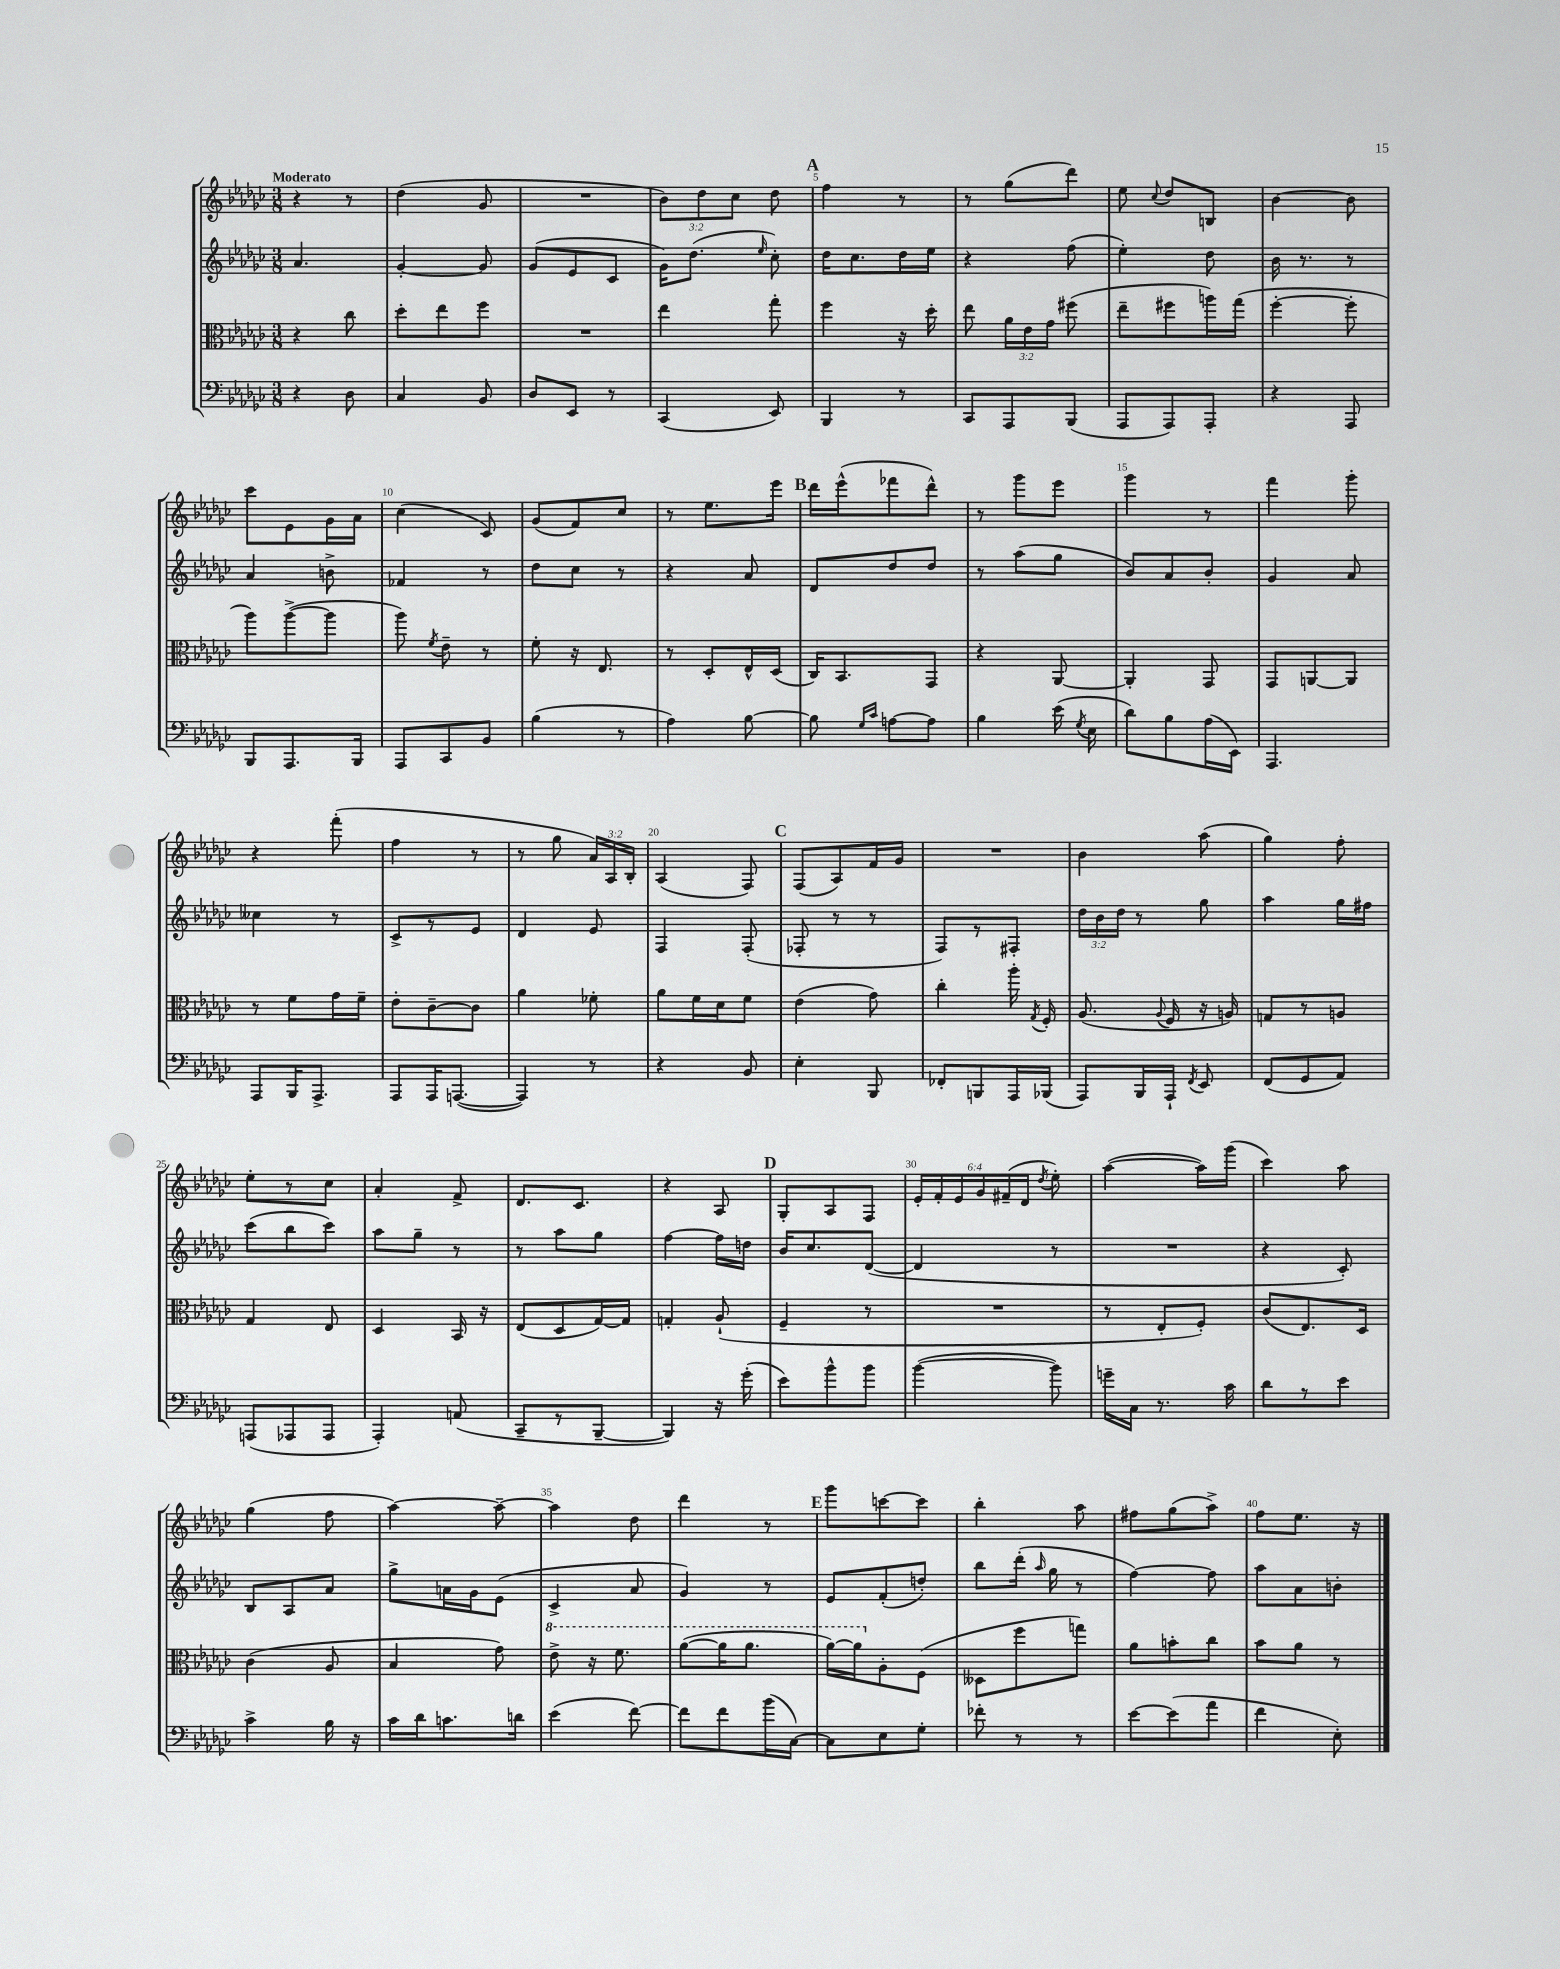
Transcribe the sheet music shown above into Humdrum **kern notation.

**kern	**kern	**kern	**kern
*part4	*part3	*part2	*part1
*staff4	*staff3	*staff2	*staff1
*clefF4	*clefC3	*clefG2	*clefG2
*k[b-e-a-d-g-c-]	*k[b-e-a-d-g-c-]	*k[b-e-a-d-g-c-]	*k[b-e-a-d-g-c-]
*M3/8	*M3/8	*M3/8	*M3/8
=1	=1	=1	=1
!	!	!	!LO:TX:a:B:t=Moderato
4r	4r	4.a-/	4r
8D-\	8cc-\	.	8r
=2	=2	=2	=2
4C-/	8dd-'\L	[4g-'/	(4dd-\
.	8ee-\	.	.
8BB-/	8ff\J	8g-/]	8g-/
=3	=3	=3	=3
8D-/L	4.r	(8g-/L	4.r
8EE-/J	.	8e-/	.
8r	.	8c-/J	.
=4	=4	=4	=4
(4CC-/	4ee-\	16g-\KL)	12b-\L)
.	.	(8.dd-\J	.
.	.	.	12dd-\
.	.	.	12cc-\J
.	.	16qqee-/	.
8EE-/)	8gg-'\	8cc-'\)	8dd-\
!!LO:REH:place=s1:t=A
=5	=5	=5	=5
4BBB-/	4ff\	16dd-\KL	4ff\
.	.	8.cc-\	.
8r	16r	16dd-\L	8r
.	16dd-'\	16ee-\JJ	.
=6	=6	=6	=6
8CC-/L	8ee-\	4r	8r
8AAA-/	24a-\LL	.	(8gg-\L
.	24e-\	.	.
.	24g-\JJ	.	.
(8BBB-/J	(8ff#X\	(8ff\	8ddd-\J)
=7	=7	=7	=7
8AAA-/L	8ee-~\L	4ee-'\)	8ee-\
.	.	.	8qqcc-/
8AAA-/)	8ff#X\	.	8dd-/L
8AAA-'/J	16aan\L)	8dd-\	8Bn/J
.	(16gg-\JJ	.	.
=8	=8	=8	=8
4r	[4ff'\	16b-\	[4b-\
.	.	8.r	.
8AAA-/	8ff'\]	8r	8b-\]
!!LO:LB:g=z
=9	=9	=9	=9
8BBB-/L	8aa-\L)	4a-/	8ccc-\L
8.AAA-/	([8aa-^\	.	8e-\
.	8aa-\J]	8bn^\	16g-\L
16BBB-/Jk	.	.	16a-\JJ
=10	=10	=10	=10
8AAA-/L	8aa-\)	4f-X/	(4cc-\
.	8qf/	.	.
8CC-/	8e-~\	.	.
8BB-/J	8r	8r	8c-/)
=11	=11	=11	=11
(4B-\	8f'\	8dd-\L	(8g-/L
.	16r	8cc-\J	8f/)
.	8.E-/	.	.
8r	.	8r	8cc-/J
=12	=12	=12	=12
4A-\)	8r	4r	8r
.	8D-'/L	.	8.ee-\L
[8B-\	16E-^^/L	8a-/	.
.	(16D-/JJ	.	16eee-\Jk
!!LO:REH:place=s1:t=B
=13	=13	=13	=13
8B-\]	16C-/KL)	8d-/L	16ddd-\LL
.	8.BB-/	.	(16eee-^^\J
16qqG-/LL	.	.	.
16qqc-/JJ	.	.	.
[8An\L	.	8dd-/	8fff-X\
8A\J]	8GG-/J	8dd-/J	8ddd-^^\J)
=14	=14	=14	=14
4B-\	4r	8r	8r
.	.	(8aa-\L	8ggg-\L
(16e-\	[8AA-/	8gg-\J	8eee-\J
8qG-/	.	.	.
16E-\	.	.	.
=15	=15	=15	=15
8d-\L)	4AA-'/]	8b-/L)	4ggg-\
8B-\	.	8a-/	.
(16A-\L	8GG-/	8b-'/J	8r
16EE-\JJ)	.	.	.
=16	=16	=16	=16
4.AAA-/	8GG-/L	4g-/	4fff\
.	[8AAn/	.	.
.	8AA/J]	8a-/	8ggg-'\
!!LO:LB:g=z
=17	=17	=17	=17
8AAA-/L	8r	4cc--X\	4r
16BBB-/K	8f\L	.	.
8.AAA-^/J	.	.	.
.	16g-\L	8r	(8fff'\
.	16f~\JJ	.	.
=18	=18	=18	=18
8AAA-/L	8e-'\L	8c-^/L	4ff\
16AAA-/K	[8c-~\	8r	.
([8.AAAn/J	.	.	.
.	8c-\J]	8e-/J	8r
=19	=19	=19	=19
4AAA/])	4a-\	4d-/	8r
.	.	.	8gg-\
8r	8f-X'\	8e-/	24a-/LL)
.	.	.	24A-/
.	.	.	24B-'/JJ
=20	=20	=20	=20
4r	8a-\L	4F/	(4A-/
.	16f\L	.	.
.	16d-\J	.	.
8BB-/	8f\J	(8F'/	8F/)
!!LO:REH:place=s1:t=C
=21	=21	=21	=21
4E-'\	(4e-\	8F-X'/	(8F/L
.	.	8r	8A-/)
8BBB-/	8g-\)	8r	16f/L
.	.	.	16g-/JJ
=22	=22	=22	=22
8FF-X'/L	4cc-'\	8F/L)	4.r
8BBBn/	.	8r	.
16AAA-/L	16aa-'\	8F#X'/J	.
.	8qG-/	.	.
(16BBB-X/JJ	16F'/	.	.
=23	=23	=23	=23
8AAA-/L)	(8.A-/	24dd-\LL	4b-\
.	.	24b-\	.
.	.	24dd-\JJ	.
16BBB-/L	.	8r	.
.	8qqA-/	.	.
16AAA-`/JJ	16F/	.	.
8qFF/	.	.	.
8EE-/	16r	8gg-\	(8aa-\
.	16An/)	.	.
=24	=24	=24	=24
(8FF/L	8Gn/L	4aa-\	4gg-\)
8GG-/	8r	.	.
8AA-/J)	8An/J	16gg-\LL	8ff'\
.	.	16ff#X\JJ	.
!!LO:LB:g=z
=25	=25	=25	=25
(8AAAn/L	4G-/	(8ccc-\L	8ee-'\L
8AAA-X/	.	8bb-\	8r
8AAA-/J	8E-/	8ccc-\J)	8cc-\J
=26	=26	=26	=26
4AAA-'/)	4D-/	8aa-\L	4a-'/
.	.	8gg-~\J	.
(8AAn/	16BB-/	8r	8f^/
.	16r	.	.
=27	=27	=27	=27
8CC-~/L	(8E-/L	8r	8.d-/L
8r	8D-/	8aa-\L	.
.	.	.	8.c-/J
[8BBB-~/J	[16G-/L)	8gg-\J	.
.	16G-/JJ]	.	.
=28	=28	=28	=28
4BBB-/])	4Gn'/	[4ff\	4r
16r	(8A-`/	16ff\LL]	8A-/
(16g-'\	.	16ddn\JJ	.
!!LO:REH:place=s1:t=D
=29	=29	=29	=29
8e-\L)	4F~/	16b-/KL	8G-'/L
.	.	8.cc-/	.
8b-^^\	.	.	8A-/
8b-\J	8r	([8d-/J	8F/J
=30	=30	=30	=30
([4b-\	4.r	4d-/]	24e-'/LL
.	.	.	24f'/
.	.	.	24e-/
.	.	.	24g-/
.	.	.	(24f#X~/
.	.	.	24d-/JJ
.	.	.	8qdd-/
8b-\])	.	8r	8ee-'\)
=31	=31	=31	=31
16gn~\LL	8r	4.r	([4aa-\
16C-\JJ	.	.	.
8.r	8E-'/L	.	.
.	8F'/J)	.	16aa-\LL])
16c-\	.	.	(16ggg-\JJ
=32	=32	=32	=32
8d-\L	(8c-/L	4r	4ccc-\)
8r	8.E-/)	.	.
8e-\J	.	8c-'/)	8aa-\
.	16D-/Jk	.	.
!!LO:LB:g=z
=33	=33	=33	=33
4c-^\	(4c-\	8B-/L	(4gg-\
.	.	8A-/	.
16B-\	8A-/	8a-/J	8ff\
16r	.	.	.
=34	=34	=34	=34
16c-\LL	4B-/	8gg-^\L	[4aa-\)
16d-\J	.	.	.
8.cn\	.	16an\L	.
.	.	16g-\J	.
.	8g-\)	(8e-\J	8aa-~\_
16dn\Jk	.	.	.
=35	=35	=35	=35
*	*8va	*	*
(4e-\	8ee-^\	4c-^/	4aa-\]
.	16r	.	.
.	8.ff\	.	.
[8f\)	.	8a-/	8dd-\
=36	=36	=36	=36
8f\L]	([8aa-\L	4g-/)	4ddd-\
8f\	16aa-\K]	.	.
.	8.aa-\J	.	.
(16b-\L	.	8r	8r
[16C-\JJ)	.	.	.
!!LO:REH:place=s1:t=E
=37	=37	=37	=37
8C-\L]	[16aa-\LL)	8e-/L	8ggg-\L
.	16aa-\J]	.	.
*	*X8va	*	*
8E-\	8A-'\	(8f'/	[8cccn\
8G-'\J	(8F\J	8ddn'/J)	8ccc\J]
=38	=38	=38	=38
8f-X'\	8D--X\L	8bb-\L	4bb-'\
8r	8ff\	(16ddd-'\Jk	.
.	.	16qqaa-/	.
.	.	16gg-\	.
8r	8ggn\J)	8r	8aa-\
=39	=39	=39	=39
[8e-\L	8a-\L	[4ff\)	8ff#X\L
(8e-\]	8bn'\	.	(8gg-\
8a-\J	8cc-\J	8ff\]	8aa-^\J)
=40	=40	=40	=40
4f\	8b-\L	8aa-\L	8ff\L
.	8a-\J	8a-\	8.ee-\J
8E-'\)	8r	8bn'\J	.
.	.	.	16r
==	==	==	==
*-	*-	*-	*-
